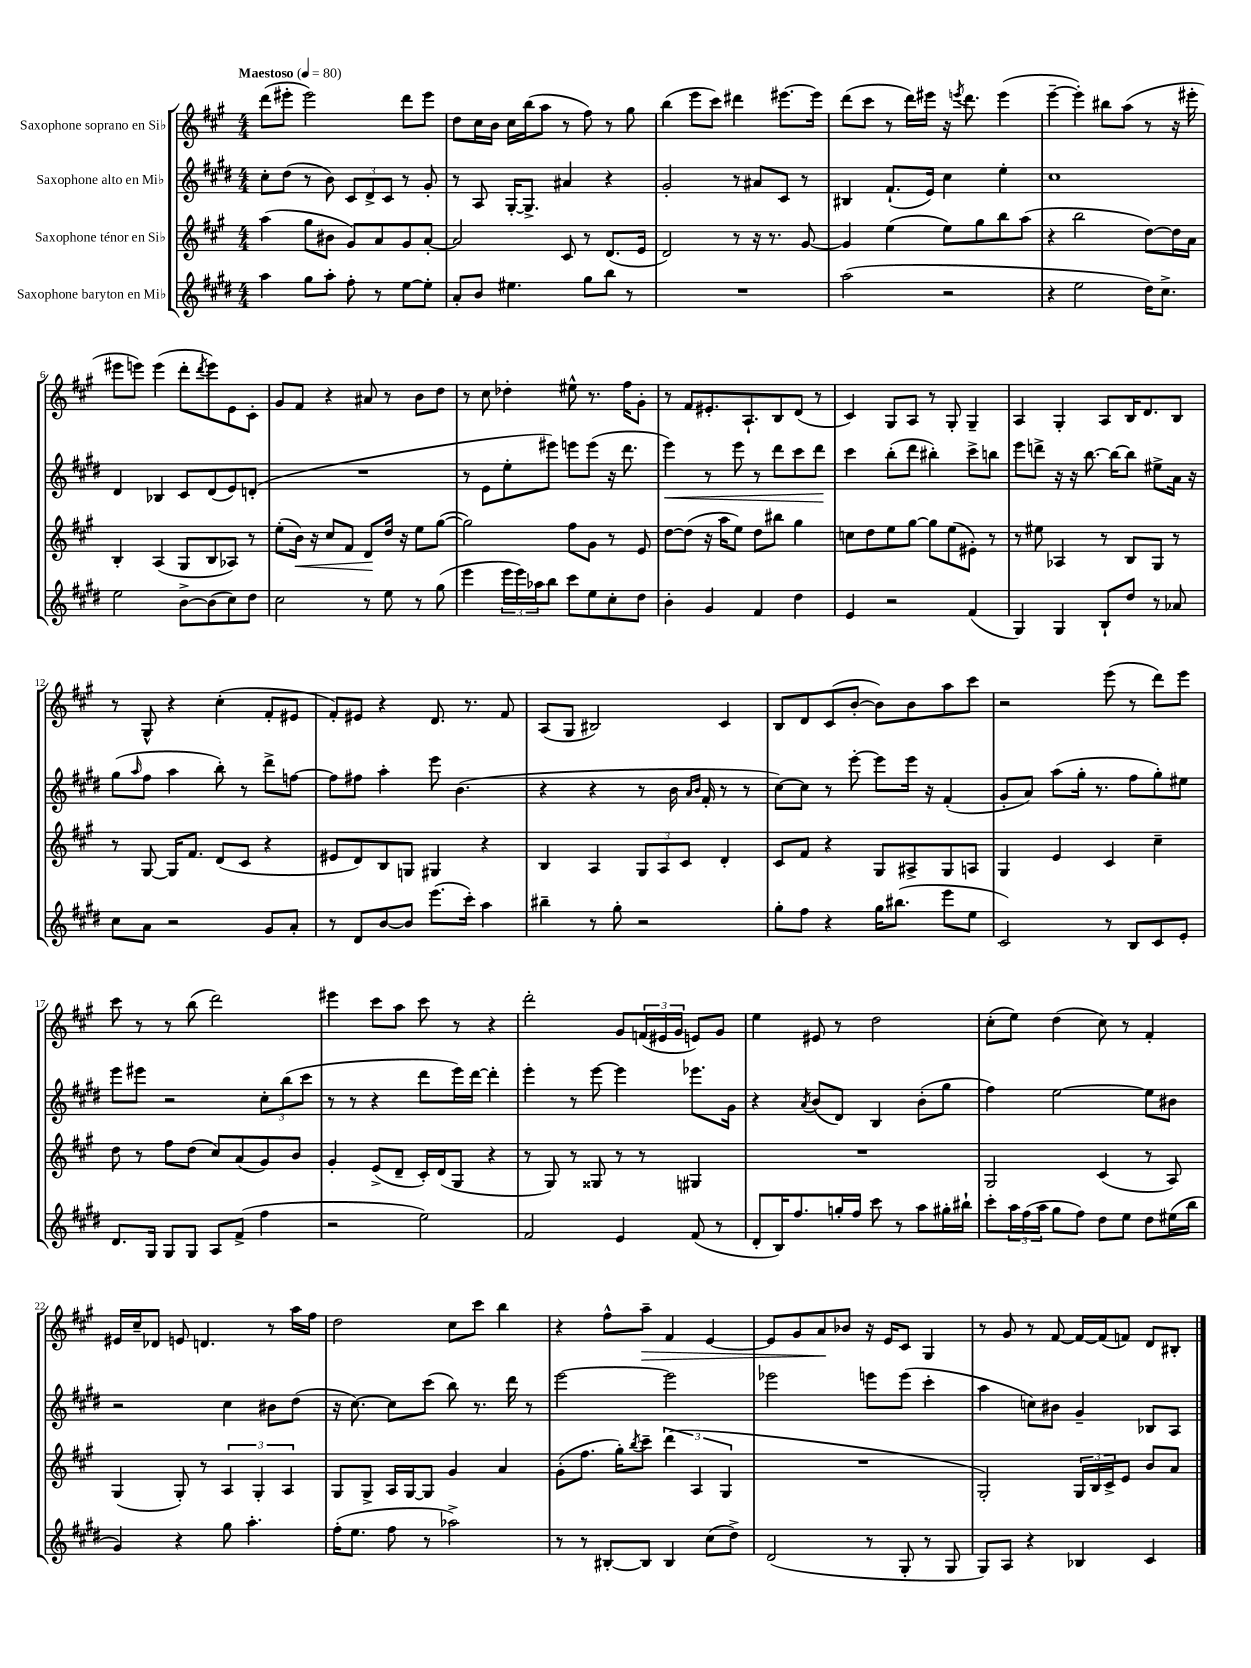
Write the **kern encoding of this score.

**kern	**kern	**dynam	**kern	**dynam	**kern	**dynam
*part4	*part3	*part3	*part2	*part2	*part1	*part1
*staff4	*staff3	*staff3	*staff2	*staff2	*staff1	*staff1
*I"Saxophone baryton en Mi♭	*I"Saxophone ténor en Si♭	*	*I"Saxophone alto en Mi♭	*	*I"Saxophone soprano en Si♭	*
*clefG2	*clefG2	*	*clefG2	*	*clefG2	*
*k[f#c#g#d#]	*k[f#c#g#]	*	*k[f#c#g#d#]	*	*k[f#c#g#]	*
*M4/4	*M4/4	*	*M4/4	*	*M4/4	*
*MM80	*MM80	*	*MM80	*	*MM80	*
=1	=1	=1	=1	=1	=1	=1
!	!	!	!	!	!LO:TX:a:B:t=Maestoso	!
4aa\	(4aa\	.	8cc#'\L	.	(8ddd\L	.
.	.	.	(8dd#\J	.	8eee#X'\J	.
8gg#\L	8gg#\L	.	8r	.	2eee#\)	.
8aa'\J	8b#X\J	.	8b\)	.	.	.
8ff#'\	8g#/L)	.	12c#/L	.	.	.
.	.	.	12d#^/	.	.	.
8r	8a/	.	.	.	.	.
.	.	.	12c#/J	.	.	.
[8ee\L	8g#/	.	8r	.	8ddd\L	.
8ee'\J]	[8a'/J	.	8g#'/	.	8eee#\J	.
=2	=2	=2	=2	=2	=2	=2
8a'/L	2a/]	.	8r	.	8dd\L	.
8b/J	.	.	8A/	.	16cc#\L	.
.	.	.	.	.	16b\JJ	.
4.ee#X\	.	.	[16G#'/KL	.	16cc#\LL	.
.	.	.	8.G#^/J]	.	(16bb\J	.
.	.	.	.	.	8aa\J	.
.	8c#/	.	4a#X/	.	8r	.
8gg#\L	8r	.	.	.	8ff#\)	.
8bb\J	(8.d/L	.	4r	.	8r	.
8r	.	.	.	.	8gg#\	.
.	16e/Jk	.	.	.	.	.
=3	=3	=3	=3	=3	=3	=3
1r	2d/)	.	2g#'/	.	(4bb\	.
.	.	.	.	.	8eee\L	.
.	.	.	.	.	8ccc#\J)	.
.	8r	.	8r	.	4ddd#X\	.
.	16r	.	8a#X/L	.	.	.
.	8.r	.	.	.	.	.
.	.	.	8c#/J	.	[8.eee#X\L	.
.	[8g#/	.	8r	.	.	.
.	.	.	.	.	16eee#\Jk]	.
=4	=4	=4	=4	=4	=4	=4
(2aa\	4g#/]	.	4B#X/	.	(8ddd\L	.
.	.	.	.	.	8ccc#\J	.
.	(4ee\	.	(8.f#`/L	.	8r	.
.	.	.	.	.	16ddd\LL)	.
.	.	.	16e/Jk)	.	16eee#X\JJ	.
2r	8ee\L)	.	4cc#\	.	16r	.
.	.	.	.	.	8qeeen/	.
.	.	.	.	.	8.ddd\	.
.	8gg#\	.	.	.	.	.
.	8bb\	.	4ee'\	.	(4eee\	.
.	(8aa\J	.	.	.	.	.
=5	=5	=5	=5	=5	=5	=5
4r	4r	.	1cc#	.	[4eee~\	.
2ee\	2bb\	.	.	.	4eee'\])	.
.	.	.	.	.	8bb#X\L	.
.	.	.	.	.	(8aa\J	.
16dd#\KL)	[8dd\L)	.	.	.	8r	.
8.cc#^\J	.	.	.	.	.	.
.	16dd\L]	.	.	.	16r	.
.	16a\JJ	.	.	.	16eee#X'\	.
!!LO:LB:g=z
=6	=6	=6	=6	=6	=6	=6
2ee\	4B'/	.	4d#/	.	8eee#X\L	.
.	.	.	.	.	8eeen\J)	.
.	(4A/	.	4B-X/	.	(4eee\	.
[8b^\L	8G#/L	.	8c#/L	.	8ddd'\L	.
.	.	.	.	.	8qddd/	.
(8b\]	8B/	.	(8d#/	.	8eee\)	.
8cc#\)	8A-X/J)	.	8e/)	.	8e\	.
8dd#\J	8r	.	(8dn'/J	.	8c#'\J	.
=7	=7	=7	=7	=7	=7	=7
2cc#\	(8ee'\L	.	1r	.	8g#/L	.
!	!	!LO:HP:b	!	!	!	!
.	16b\Jk)	<	.	.	8f#/J	.
.	16r	.	.	.	.	.
.	8cc#/L	.	.	.	4r	.
.	8f#/J	.	.	.	.	.
8r	8d/L	.	.	.	8a#X/	.
8ee\	16dd/Jk	[	.	.	8r	.
.	16r	.	.	.	.	.
8r	8ee\L	.	.	.	8b\L	.
(8gg#\	([8gg#\J	.	.	.	8dd\J	.
=8	=8	=8	=8	=8	=8	=8
4eee\	2gg#\])	.	8r	.	8r	.
.	.	.	8e\L	.	8cc#\	.
24eee\LL	.	.	8ee'\	.	4dd-X'\	.
24eee\)	.	.	.	.	.	.
24aa-X\J	.	.	.	.	.	.
8bb\J	.	.	8eee#X\J)	.	.	.
8ccc#\L	8ff#\L	.	8eeen\L	.	8ee#X^^\	.
8ee\	8g#\J	.	(8eee\J	.	8.r	.
8cc#'\	8r	.	16r	.	.	.
.	.	.	8.ddd#\	.	16ff#\KL	.
8dd#\J	8e/	.	.	.	8g#'\J	.
=9	=9	=9	=9	=9	=9	=9
!	!	!	!	!LO:HP:b	!	!
4b'\	[8dd\L	.	4eee\)	<	8r	.
.	(8dd\J]	.	.	.	8f#/L	.
4g#/	16r	.	8r	.	8.e#X'/	.
.	16aa\KL	.	.	.	.	.
.	8ee\J)	.	8eee\	.	.	.
.	.	.	.	.	8.A`/	.
4f#/	8dd\L	.	8r	.	.	.
.	8bb#X\J	.	8ddd#\L	.	8B/	.
4dd#\	4gg#\	.	8ccc#\	.	(8d/J	.
.	.	.	8ddd#\J	.	8r	.
.	.	.	.	[	.	.
=10	=10	=10	=10	=10	=10	=10
4e/	8ccn\L	.	4ccc#\	.	4c#/)	.
.	8dd\	.	.	.	.	.
2r	8ee\	.	(8bb'\L	.	8G#/L	.
.	[8gg#\J	.	8ddd#\J	.	8A/J	.
.	8gg#\L]	.	4bb#X'\)	.	8r	.
.	(8ee\	.	.	.	8G#'/	.
(4f#/	8e#X'\J)	.	8ccc#^\L	.	4G#~/	.
.	8r	.	8bbn\J	.	.	.
=11	=11	=11	=11	=11	=11	=11
4G#/)	8r	.	8eee\L	.	4A/	.
.	8ee#X\	.	8dddn^\J	.	.	.
4G#/	4A-X/	.	16r	.	4G#'/	.
.	.	.	16r	.	.	.
.	.	.	[8.bb\	.	.	.
8B`/L	8r	.	.	.	8A/L	.
.	.	.	16bb\KL_	.	.	.
8dd#/J	8B/L	.	8bb\J]	.	16B/K	.
.	.	.	.	.	8.d/	.
8r	8G#/J	.	8ee#X^\L	.	.	.
8a-X/	8r	.	16a\Jk	.	8B/J	.
.	.	.	16r	.	.	.
!!LO:LB:g=z
=12	=12	=12	=12	=12	=12	=12
8cc#\L	8r	.	(8gg#\L	.	8r	.
.	.	.	16qqaa/	.	.	.
8a\J	[8G#/	.	8ff#\J	.	8G#^^/	.
2r	16G#/KL]	.	4aa\	.	4r	.
.	8.f#/J	.	.	.	.	.
.	(8d/L	.	8bb'\)	.	(4cc#'\	.
.	8c#/J	.	8r	.	.	.
8g#/L	4r	.	8ddd#^\L	.	8f#'/L	.
8a'/J	.	.	[8ffn\J	.	8e#X/J	.
=13	=13	=13	=13	=13	=13	=13
8r	8e#X/L	.	8ff\L]	.	8f#'/L)	.
8d#/L	8d/)	.	8ff#X\J	.	8e#X/J	.
[8b/	8B/	.	4aa'\	.	4r	.
8b/J]	8Gn/J	.	.	.	.	.
(8.eee\L	4G#X/	.	8eee\	.	8.d/	.
.	.	.	(4.b\	.	.	.
16ccc#'\Jk)	.	.	.	.	8.r	.
4aa\	4r	.	.	.	.	.
.	.	.	.	.	8f#/	.
=14	=14	=14	=14	=14	=14	=14
4bb#X~\	4B/	.	4r	.	(8A/L	.
.	.	.	.	.	8G#/J	.
8r	4A/	.	4r	.	2B#X/)	.
8gg#'\	.	.	.	.	.	.
2r	12G#/L	.	8r	.	.	.
.	12A/	.	.	.	.	.
.	.	.	16b\	.	.	.
.	12c#/J	.	.	.	.	.
.	.	.	16qqa/LL	.	.	.
.	.	.	16qqb/JJ	.	.	.
.	.	.	16f#'/	.	.	.
.	4d'/	.	8r	.	4c#/	.
.	.	.	8r	.	.	.
=15	=15	=15	=15	=15	=15	=15
8gg#'\L	8c#/L	.	[8cc#\L)	.	8B/L	.
8ff#\J	8f#/J	.	8cc#\J]	.	8d/	.
4r	4r	.	8r	.	(8c#/	.
.	.	.	[8eee'\	.	[8b'/J	.
16gg#\KL	8G#/L	.	8eee\L]	.	8b\L])	.
(8.bb#X\J	.	.	.	.	.	.
.	8A#X^/	.	16eee\Jk	.	8b\	.
.	.	.	16r	.	.	.
8eee\L	8G#/	.	(4f#'/	.	8aa\	.
8ee\J	8An/J	.	.	.	8ccc#\J	.
=16	=16	=16	=16	=16	=16	=16
2c#/)	4G#/	.	8g#'/L	.	2r	.
.	.	.	8a/J)	.	.	.
.	4e/	.	(8aa\L	.	.	.
.	.	.	16gg#'\Jk	.	.	.
.	.	.	8.r	.	.	.
8r	4c#/	.	.	.	(8eee\	.
8B/L	.	.	8ff#\L	.	8r	.
8c#/	4cc#~\	.	8gg#'\)	.	8ddd\L)	.
8e'/J	.	.	8ee#X\J	.	8eee\J	.
!!LO:LB:g=z
=17	=17	=17	=17	=17	=17	=17
8.d#/L	8dd\	.	8eee\L	.	8ccc#\	.
.	8r	.	8eee#X\J	.	8r	.
16G#/Jk	.	.	.	.	.	.
8G#/L	8ff#\L	.	2r	.	8r	.
8G#/J	(8dd\J	.	.	.	(8bb\	.
8A/L	8cc#/L)	.	.	.	2ddd\)	.
(8f#^/J	(8a/	.	.	.	.	.
4ff#\	8g#/)	.	12cc#'\L	.	.	.
.	.	.	(12bb\	.	.	.
.	8b/J	.	.	.	.	.
.	.	.	12ccc#\J	.	.	.
=18	=18	=18	=18	=18	=18	=18
2r	4g#'/	.	8r	.	4eee#X\	.
.	.	.	8r	.	.	.
.	(8e^/L	.	4r	.	8ccc#\L	.
.	8d~/J	.	.	.	8aa\J	.
2ee\)	16c#'/LL)	.	8ddd#\L	.	8ccc#\	.
.	(16d/J	.	.	.	.	.
.	8G#/J	.	16eee\L)	.	8r	.
.	.	.	[16ddd#\JJ	.	.	.
.	4r	.	4ddd#'\]	.	4r	.
=19	=19	=19	=19	=19	=19	=19
2f#/	8r	.	4eee'\	.	2ddd'\	.
.	8G#/)	.	.	.	.	.
.	8r	.	8r	.	.	.
.	8G##X/	.	[8eee\	.	.	.
4e/	8r	.	4eee\]	.	8g#/L	.
.	8r	.	.	.	(24fn/L	.
.	.	.	.	.	24e#X/	.
.	.	.	.	.	24g#/JJ	.
(8f#/	4G#X/	.	8.eee-X\L	.	8en/L)	.
8r	.	.	.	.	8g#/J	.
.	.	.	16g#\Jk	.	.	.
=20	=20	=20	=20	=20	=20	=20
8d#'/L	1r	.	4r	.	4ee\	.
16B/K)	.	.	.	.	.	.
8.ff#/	.	.	.	.	.	.
.	.	.	8qa/	.	.	.
.	.	.	(8b/L	.	8e#X/	.
16ggn'/L	.	.	8d#/J)	.	8r	.
16ff#/JJ	.	.	.	.	.	.
8ccc#\	.	.	4B/	.	2dd\	.
8r	.	.	.	.	.	.
8aa\L	.	.	(8b'\L	.	.	.
16gg#X'\L	.	.	8gg#\J	.	.	.
16bb#X`\JJ	.	.	.	.	.	.
=21	=21	=21	=21	=21	=21	=21
8ccc#'\L	2G#/	.	4ff#\)	.	(8cc#'\L	.
24aa\L	.	.	.	.	8ee\J)	.
(24ff#\	.	.	.	.	.	.
24aa\JJ	.	.	.	.	.	.
8gg#\L	.	.	[2ee\	.	(4dd\	.
8ff#\J)	.	.	.	.	.	.
8dd#\L	(4c#/	.	.	.	8cc#\)	.
8ee\J	.	.	.	.	8r	.
8dd#\L	8r	.	8ee\L]	.	4f#'/	.
(16ee#X\L	8A/)	.	8b#X\J	.	.	.
16bb\JJ	.	.	.	.	.	.
!!LO:LB:g=z
=22	=22	=22	=22	=22	=22	=22
4g#/)	(4G#/	.	2r	.	16e#X/LL	.
.	.	.	.	.	16cc#~/J	.
.	.	.	.	.	8d-X/J	.
4r	8G#'/)	.	.	.	8en/	.
.	8r	.	.	.	4.dn/	.
8gg#\	6A/	.	4cc#\	.	.	.
4.aa'\	.	.	.	.	.	.
.	6G#'/	.	.	.	.	.
.	.	.	8b#X\L	.	8r	.
.	6A/	.	.	.	.	.
.	.	.	(8dd#\J	.	16aa\LL	.
.	.	.	.	.	16ff#\JJ	.
=23	=23	=23	=23	=23	=23	=23
(16ff#'\KL	8G#/L	.	16r	.	2dd\	.
8.ee\J	.	.	[8.cc#\)	.	.	.
.	8G#^/J	.	.	.	.	.
8ff#\	16A/LL	.	8cc#\L]	.	.	.
.	[16G#/J	.	.	.	.	.
8r	8G#/J]	.	(8ccc#\J	.	.	.
2aa-X^\)	4g#/	.	8bb\)	.	8cc#\L	.
.	.	.	8.r	.	8ccc#\J	.
.	4a/	.	.	.	4bb\	.
.	.	.	16ddd#\	.	.	.
.	.	.	8r	.	.	.
=24	=24	=24	=24	=24	=24	=24
8r	(8g#'\L	.	[2eee\	.	4r	.
8r	8.ff#\J	.	.	.	.	.
[8B#X'/L	.	.	.	.	8ff#^^\L	.
.	16gg#'\KL)	.	.	.	.	.
.	8qbb/	.	.	.	.	.
!	!	!	!	!	!	!LO:HP:b
8B#/J]	8ccc#~\J	.	.	.	8aa~\J	>
4B#/	(6ddd\	.	2eee\]	.	4f#/	.
.	6A/	.	.	.	.	.
(8cc#\L	.	.	.	.	[4e/	.
.	6G#/	.	.	.	.	.
8dd#^\J)	.	.	.	.	.	.
=25	=25	=25	=25	=25	=25	=25
(2d#/	1r	.	2eee-X\	.	8e/L]	.
.	.	.	.	.	8g#/	.
.	.	.	.	.	8a/	.
.	.	.	.	.	8b-X/J	]
8r	.	.	8eeen\L	.	16r	.
.	.	.	.	.	16e/KL	.
8G#'/	.	.	(8eee\J	.	8c#/J	.
8r	.	.	4ccc#'\	.	4G#/	.
8G#/	.	.	.	.	.	.
=26	=26	=26	=26	=26	=26	=26
8G#/L)	2G#'/)	.	4aa\	.	8r	.
8A/J	.	.	.	.	8g#/	.
4r	.	.	8ccn\L)	.	8r	.
.	.	.	8b#X\J	.	[8f#/	.
4B-X/	24G#/LL	.	4g#~/	.	16f#/LL_	.
.	24B/	.	.	.	.	.
.	.	.	.	.	(16f#/J]	.
.	24c#^/J	.	.	.	.	.
.	8e/J	.	.	.	8fn/J)	.
4c#/	8b/L	.	8B-X/L	.	8d/L	.
.	8a/J	.	8A/J	.	8B#X'/J	.
==	==	==	==	==	==	==
*-	*-	*-	*-	*-	*-	*-
